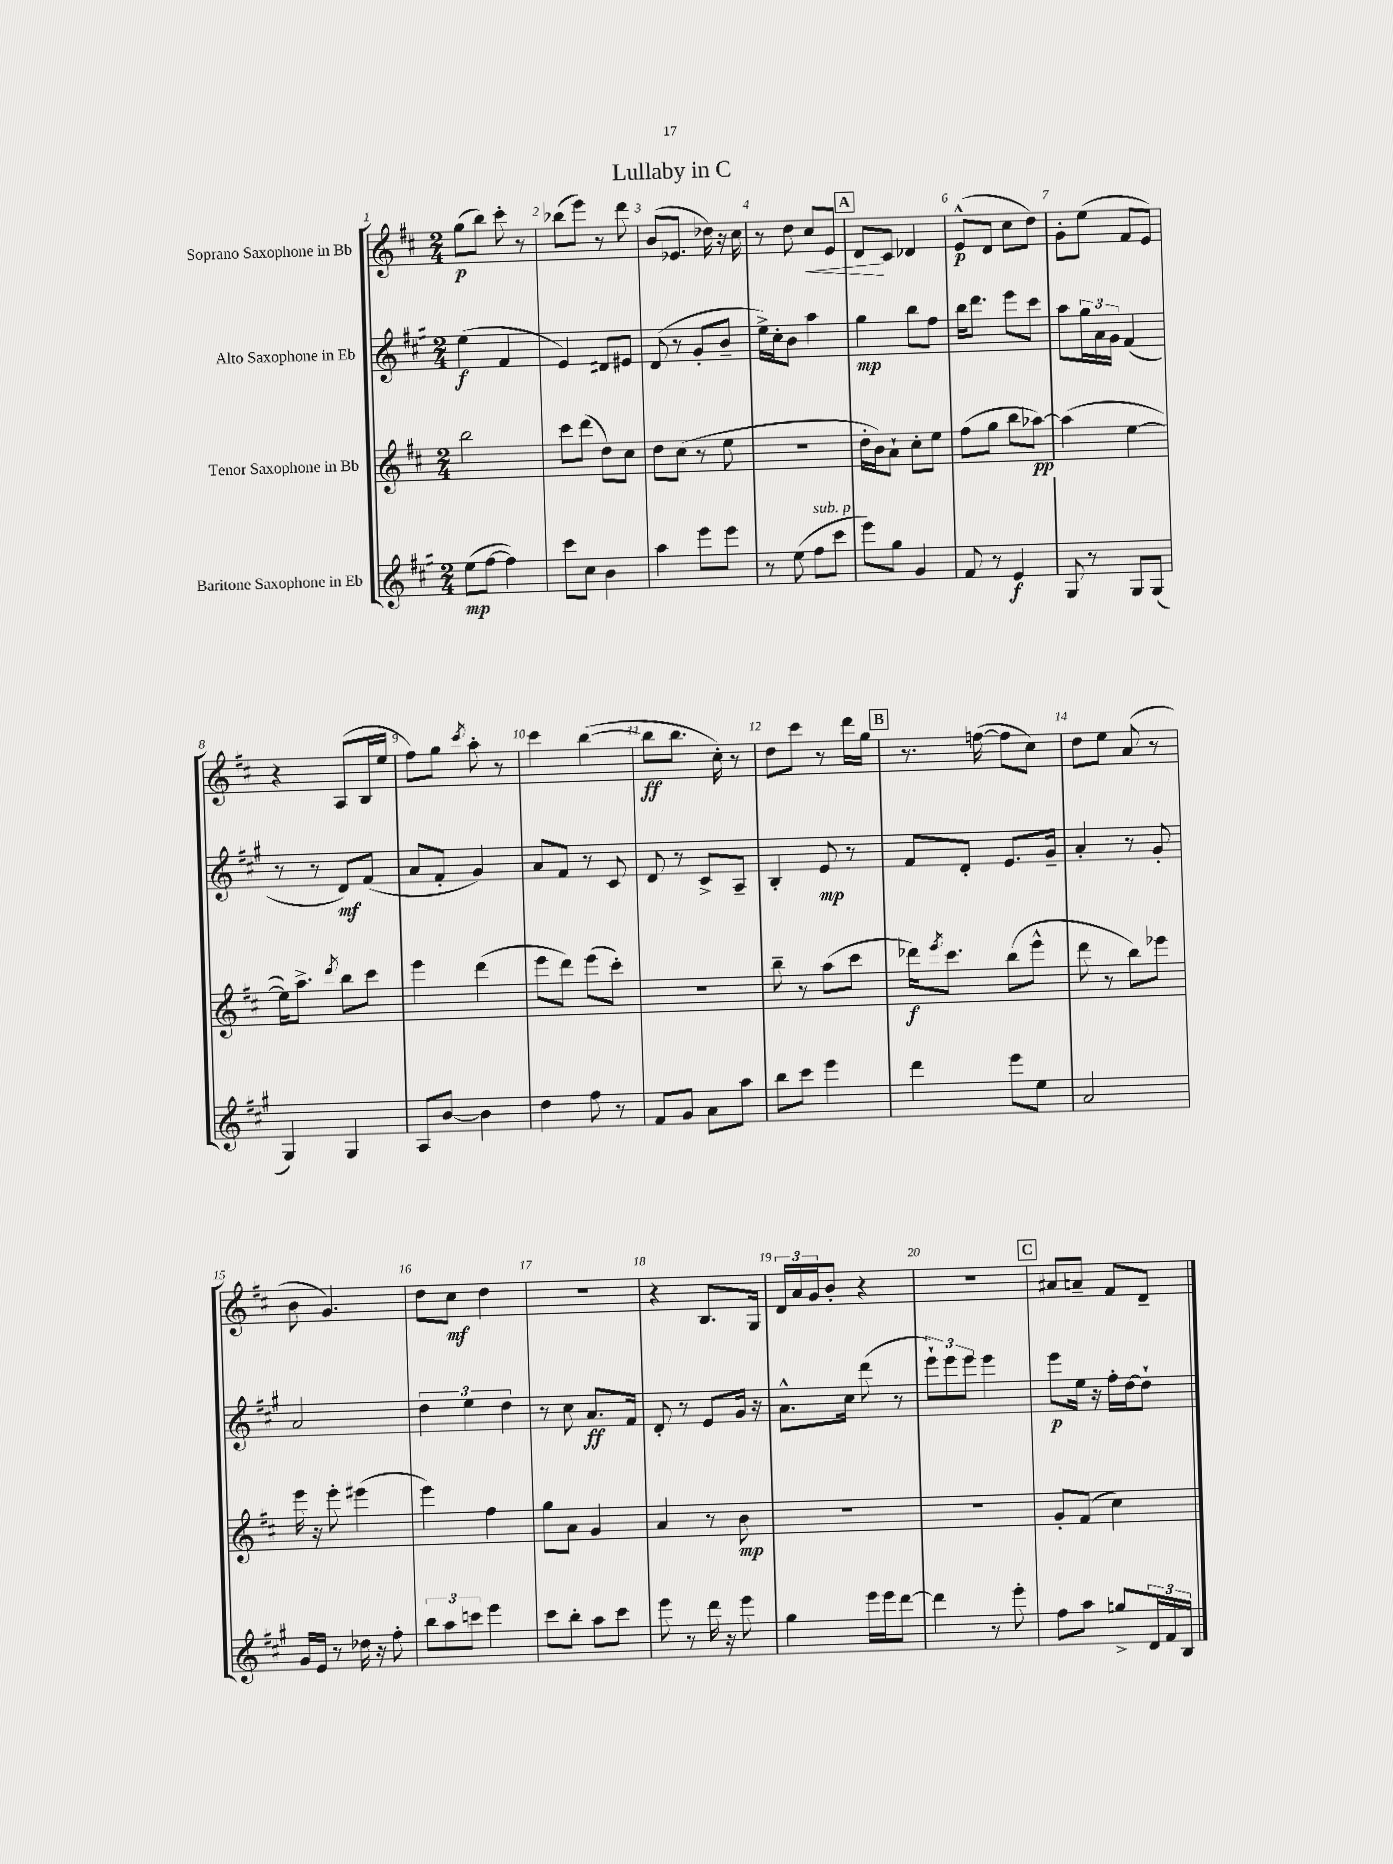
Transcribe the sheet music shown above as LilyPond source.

\header { title = "Lullaby in C" }
<<
\new StaffGroup <<
\new Staff = "s0" \with { instrumentName = "Soprano Saxophone in Bb" } {
    \clef treble \key d \major \numericTimeSignature \time 2/4
    g''8\p( b''8) cis'''8-. r8 |
    bes''8( e'''8) r8 d'''8 |
    b'8( ees'8. des''16) r16 cis''16 |
    r8 d''8 cis''8\< e'8 |
    \mark \markup { \box "A" } d'8\! cis'8 des'4 |
    e'8-^\p( d'8 cis''8 d''8) |
    g'8-. e''8( fis'8 e'8) |
    r4 a8( b16 e''16 |
    fis''8) g''8 \acciaccatura { cis'''8 } a''8-. r8 |
    cis'''4 b''4~( |
    b''8\ff b''8. cis''16-.) r8 |
    d''8 cis'''8 r8 d'''16 g''16 |
    \mark \markup { \box "B" } r8. f''16~( f''8 cis''8) |
    d''8 e''8 a'8( r8 |
    b'8 g'4.) |
    d''8 cis''8\mf d''4 |
    R2 |
    r4 b8. g16 |
    \tuplet 3/2 { d'16 a'16 g'16 } b'8-. r4 |
    r2 |
    \mark \markup { \box "C" } ais'8 a'8-- fis'8 d'8-- \bar "|." |
}
\new Staff = "s1" \with { instrumentName = "Alto Saxophone in Eb" } {
    \clef treble \key a \major \numericTimeSignature \time 2/4
    e''4\f( fis'4 |
    e'4) dis'8 eis'8 |
    d'8( r8 gis'8-. b'8-- |
    e''16->) cis''16-. b'8 a''4 |
    \mark \markup { \box "A" } gis''4\mp b''8 fis''8 |
    b''16 d'''8. e'''8 cis'''8 |
    a''8 \tuplet 3/2 { gis''16 a'16 gis'16 } fis'4( |
    r8 r8 d'8\mf) fis'8( |
    a'8 fis'8-. gis'4) |
    a'8 fis'8 r8 cis'8 |
    d'8 r8 cis'8-> a8-- |
    b4-. e'8\mp r8 |
    \mark \markup { \box "B" } fis'8 d'8-. e'8. gis'16-- |
    a'4-. r8 gis'8-. |
    a'2 |
    \tuplet 3/2 { d''4 e''4 d''4 } |
    r8 cis''8 a'8.\ff fis'16 |
    d'8-. r8 e'8 gis'16 r16 |
    a'8.-^ cis''16 d'''8( r8 |
    \tuplet 3/2 { e'''8-!) e'''8 e'''8 } e'''4 |
    \mark \markup { \box "C" } e'''8\p e''16 r16 fis''16-. d''16~ d''8-! \bar "|." |
}
\new Staff = "s2" \with { instrumentName = "Tenor Saxophone in Bb" } {
    \clef treble \key d \major \numericTimeSignature \time 2/4
    b''2 |
    cis'''8 d'''8( d''8) cis''8 |
    d''8 cis''8( r8 e''8 |
    r2 |
    \mark \markup { \box "A" } d''16-. b'16) a'8-! cis''8-. e''8 |
    fis''8( g''8 b''8 aes''8~\pp) |
    aes''4( e''4~ |
    e''16) a''8.-> \acciaccatura { d'''8 } b''8 cis'''8 |
    e'''4 d'''4( |
    e'''8 d'''8) e'''8( cis'''8-.) |
    r2 |
    b''8-- r8 a''8( cis'''8 |
    \mark \markup { \box "B" } des'''16\f) \acciaccatura { e'''8 } cis'''8. b''8( e'''8-^ |
    d'''8 r8 b''8) ees'''8 |
    e'''16 r16 e'''8-. eis'''4( |
    e'''4) fis''4 |
    g''8 a'8 g'4 |
    a'4 r8 b'8\mp |
    R2 |
    R2 |
    \mark \markup { \box "C" } g'8-. fis'8( cis''4) \bar "|." |
}
\new Staff = "s3" \with { instrumentName = "Baritone Saxophone in Eb" } {
    \clef treble \key a \major \numericTimeSignature \time 2/4
    e''8\mp( fis''8~ fis''4) |
    cis'''8 cis''8 b'4 |
    a''4 e'''8 e'''8 |
    r8 e''8( fis''8^\markup { \italic "sub. p" } cis'''8 |
    \mark \markup { \box "A" } e'''8) gis''8 gis'4 |
    fis'8 r8 e'4\f |
    gis8 r8 gis8 gis8( |
    gis4) gis4 |
    a8 b'8~ b'4 |
    d''4 fis''8 r8 |
    fis'8 gis'8 a'8 a''8 |
    b''8 cis'''8 e'''4 |
    \mark \markup { \box "B" } d'''4 e'''8 e''8 |
    a'2 |
    gis'16 e'16 r8 des''16 r16 fis''8-. |
    \tuplet 3/2 { b''8 a''8 c'''8 } e'''4 |
    cis'''8 b''8-. a''8 cis'''8 |
    e'''8 r8 d'''16 r16 e'''8 |
    gis''4 e'''16 e'''16 d'''8~ |
    d'''4 r8 e'''8-. |
    \mark \markup { \box "C" } fis''8 a''8 g''8-> \tuplet 3/2 { d'16 fis'16 b16 } \bar "|." |
}
>>
>>
\layout { \context { \Score \override BarNumber.break-visibility = ##(#f #t #t) barNumberVisibility = #all-bar-numbers-visible } }
